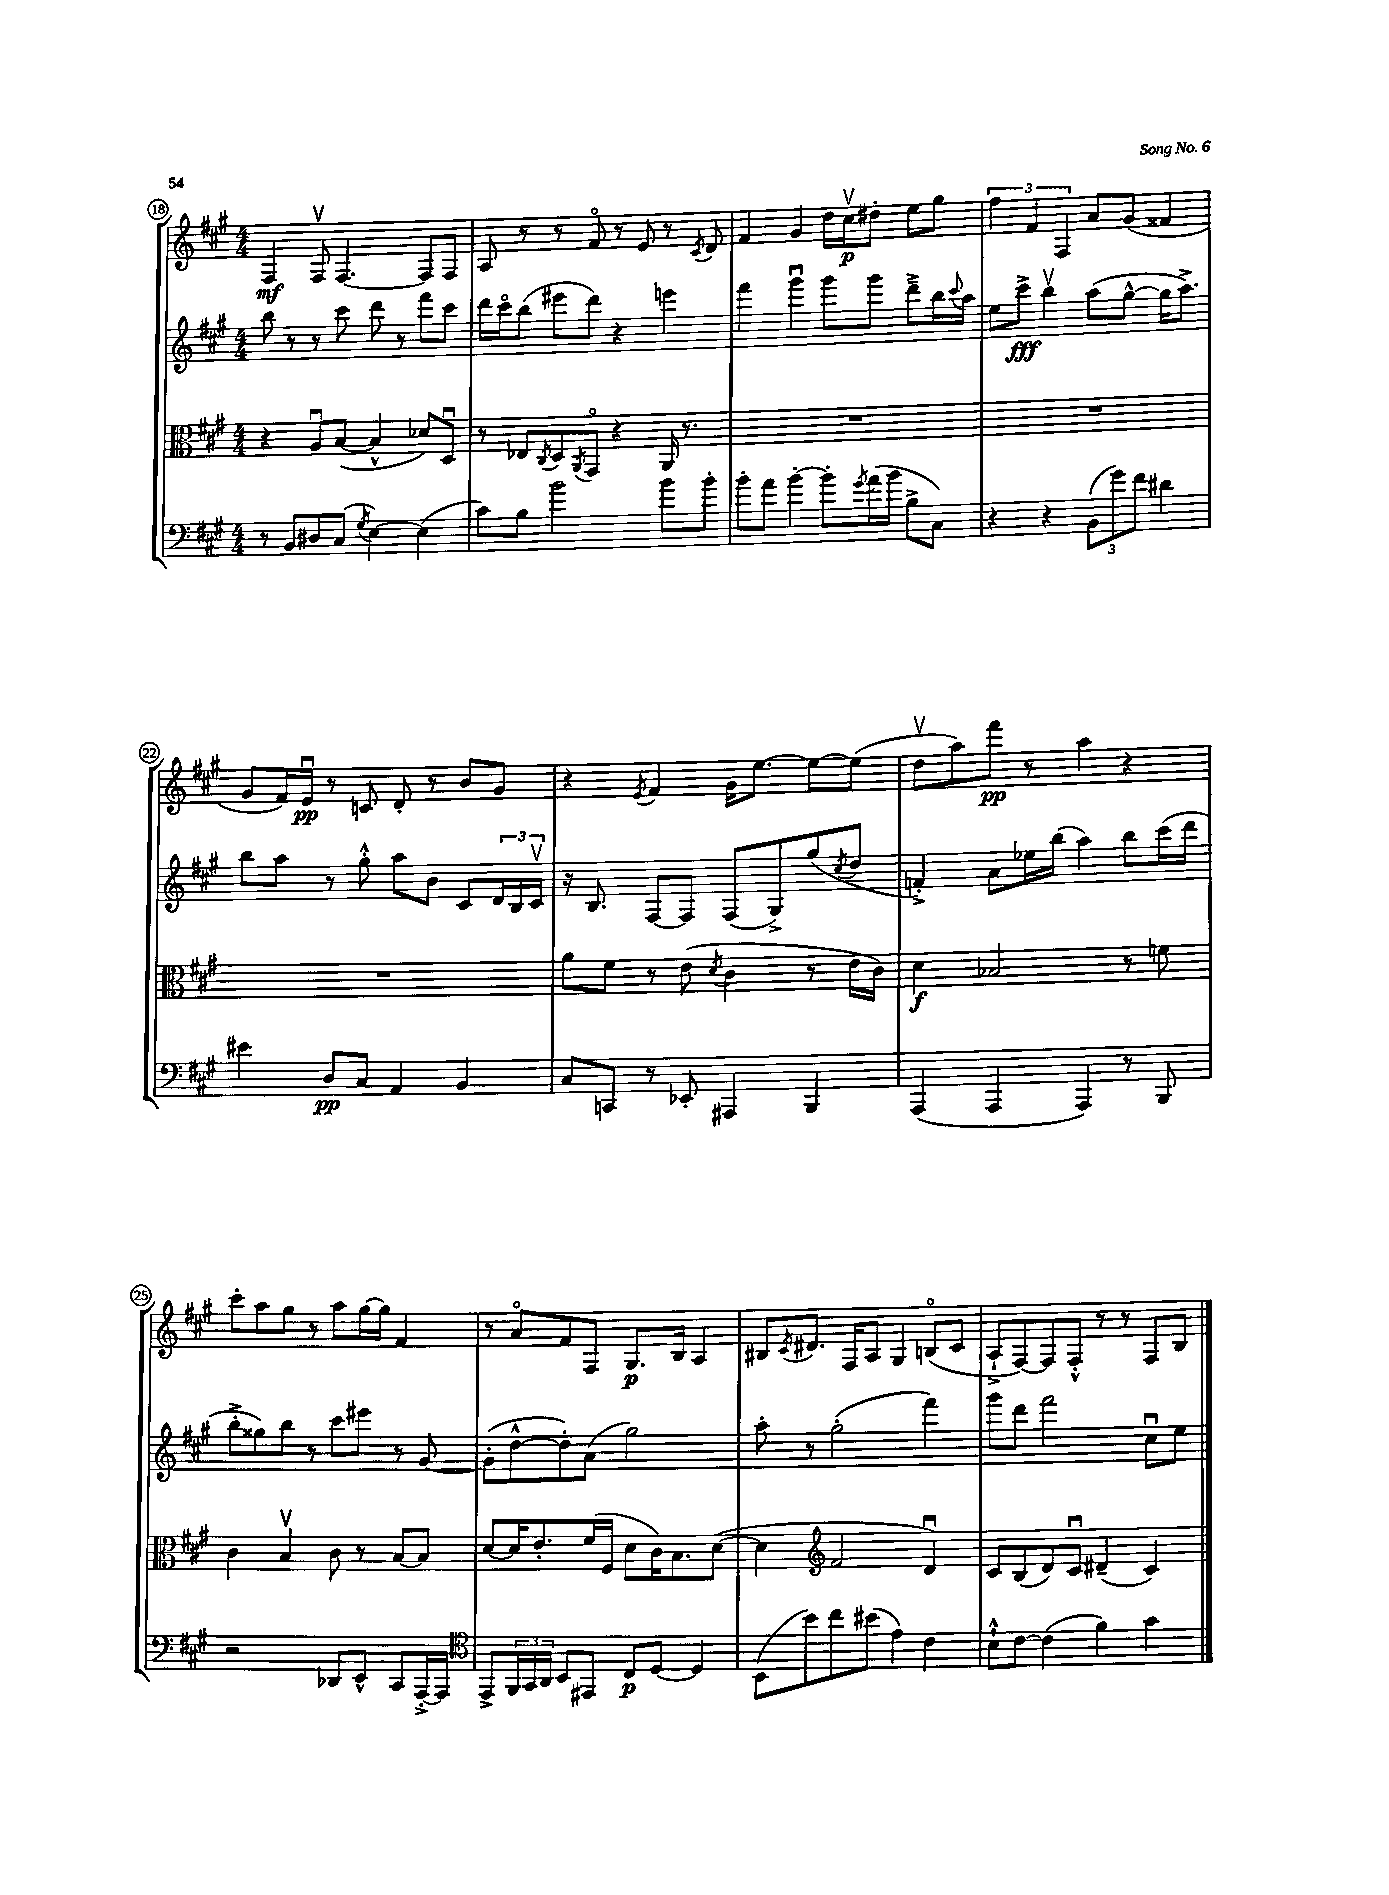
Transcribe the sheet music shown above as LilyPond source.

<<
\new StaffGroup <<
\new Staff = "s0" {
    \clef treble \key a \major \numericTimeSignature \time 4/4
    fis4\mf fis8\upbow fis4.~ fis8 fis8 |
    a8 r8 r8 fis'8\flageolet r8 e'8 r8 \acciaccatura { cis'8 } d'8 |
    fis'4 gis'4 d''16 cis''16\upbow\p dis''8-. e''8 gis''8 |
    \tuplet 3/2 { fis''4 fis'4 fis4 } a'8 gis'8( fisis'4 |
    gis'8 fis'16) e'16\downbow\pp r8 c'8 d'8-. r8 b'8 gis'8 |
    r4 \acciaccatura { e'8 } fis'4 gis'16 e''8.~ e''8~ e''8( |
    d''8\upbow a''8) fis'''8\pp r8 a''4 r4 |
    cis'''8-. a''8 gis''8 r8 a''8 gis''16~ gis''16 fis'4 |
    r8 a'8\flageolet fis'8 fis8 gis8.\p b16 a4 |
    bis8 \acciaccatura { cis'8 } dis'8. fis16 a8 gis4 b8\flageolet( cis'8 |
    a8-!-> fis8~) fis8 fis8-.-^ r8 r8 fis8 b8 \bar "|." |
}
\new Staff = "s1" {
    \clef treble \key a \major \numericTimeSignature \time 4/4
    b''8 r8 r8 cis'''8 d'''8 r8 fis'''8 cis'''8 |
    d'''16 cis'''16\flageolet b''8( eis'''8 d'''8) r4 e'''4 |
    fis'''4 gis'''4\downbow gis'''8 gis'''8 d'''8---> b''16 \appoggiatura { cis'''8 } a''16 |
    e''8 cis'''8->\fff b''4\upbow a''8( gis''8~-^ gis''16 a''8.->) |
    b''8 a''8 r8 gis''8-.-^ a''8 b'8 cis'8 \tuplet 3/2 { d'16 b16 cis'16\upbow } |
    r16 b8. fis8~ fis8 fis8( gis8->) gis''8( \acciaccatura { cis''8 } d''8 |
    f'4-.->) a'8 ees''16 b''16( a''4) b''8 cis'''16( d'''16 |
    b''8-.-> gisis''8) b''8 r8 cis'''8 eis'''8 r8 gis'8~ |
    gis'8-.( d''8~-^ d''8-.) a'8( gis''2) |
    a''8-. r8 gis''2-.( fis'''4) |
    gis'''8 d'''8 fis'''2 cis''8\downbow e''8 \bar "|." |
}
\new Staff = "s2" {
    \clef alto \key a \major \numericTimeSignature \time 4/4
    r4 a8\downbow b8~( b4-^ des'8) d8\downbow |
    r8 ees8 \acciaccatura { cis8 } d8 \acciaccatura { a,8 } gis,8\flageolet r4 a,16 r8. |
    R1 |
    R1 |
    R1 |
    a'8 fis'8 r8 e'8( \acciaccatura { d'8 } cis'4 r8 e'16 cis'16) |
    d'4\f bes2 r8 f'8 |
    cis'4 b4\upbow cis'8 r8 b8~ b8 |
    d'8~ d'16 e'8.-. fis'16( fis16 d'8 cis'16) b8. d'8~( |
    d'4 \clef treble fis'2 d'4\downbow) |
    cis'8 b8( d'8) cis'8\downbow dis'4--( cis'4) \bar "|." |
}
\new Staff = "s3" {
    \clef bass \key a \major \numericTimeSignature \time 4/4
    r8 b,8 dis8 cis8( \acciaccatura { gis8 } e4~) e4( |
    cis'8) b8 b'2 b'8 b'8-. |
    b'8-. a'8 b'4~-. b'8-. \acciaccatura { gis'8 } a'16( b'16 b8-> cis8) |
    r4 r4 \tuplet 3/2 { b,8( gis'8) fis'8 } dis'4 |
    eis'4 d8\pp cis8 a,4 b,4 |
    cis8 c,8 r8 ees,8-. ais,,4 b,,4 |
    a,,4( a,,4 a,,4) r8 b,,8 |
    r2 des,8 e,8-^ cis,8 a,,16~-.-> a,,16 |
    \clef tenor e,8-> \tuplet 3/2 { fis,16 gis,16 a,16 } b,8 eis,8 cis8\p d8~ d4 |
    b,8( b'8) cis''8 bis'8( e'4) cis'4 |
    b8-!-^ cis'8~ cis'4( fis'4) gis'4 \bar "|." |
}
>>
>>
\layout { \context { \Score currentBarNumber = #18 \override BarNumber.stencil = #(make-stencil-circler 0.1 0.3 ly:text-interface::print) } }
